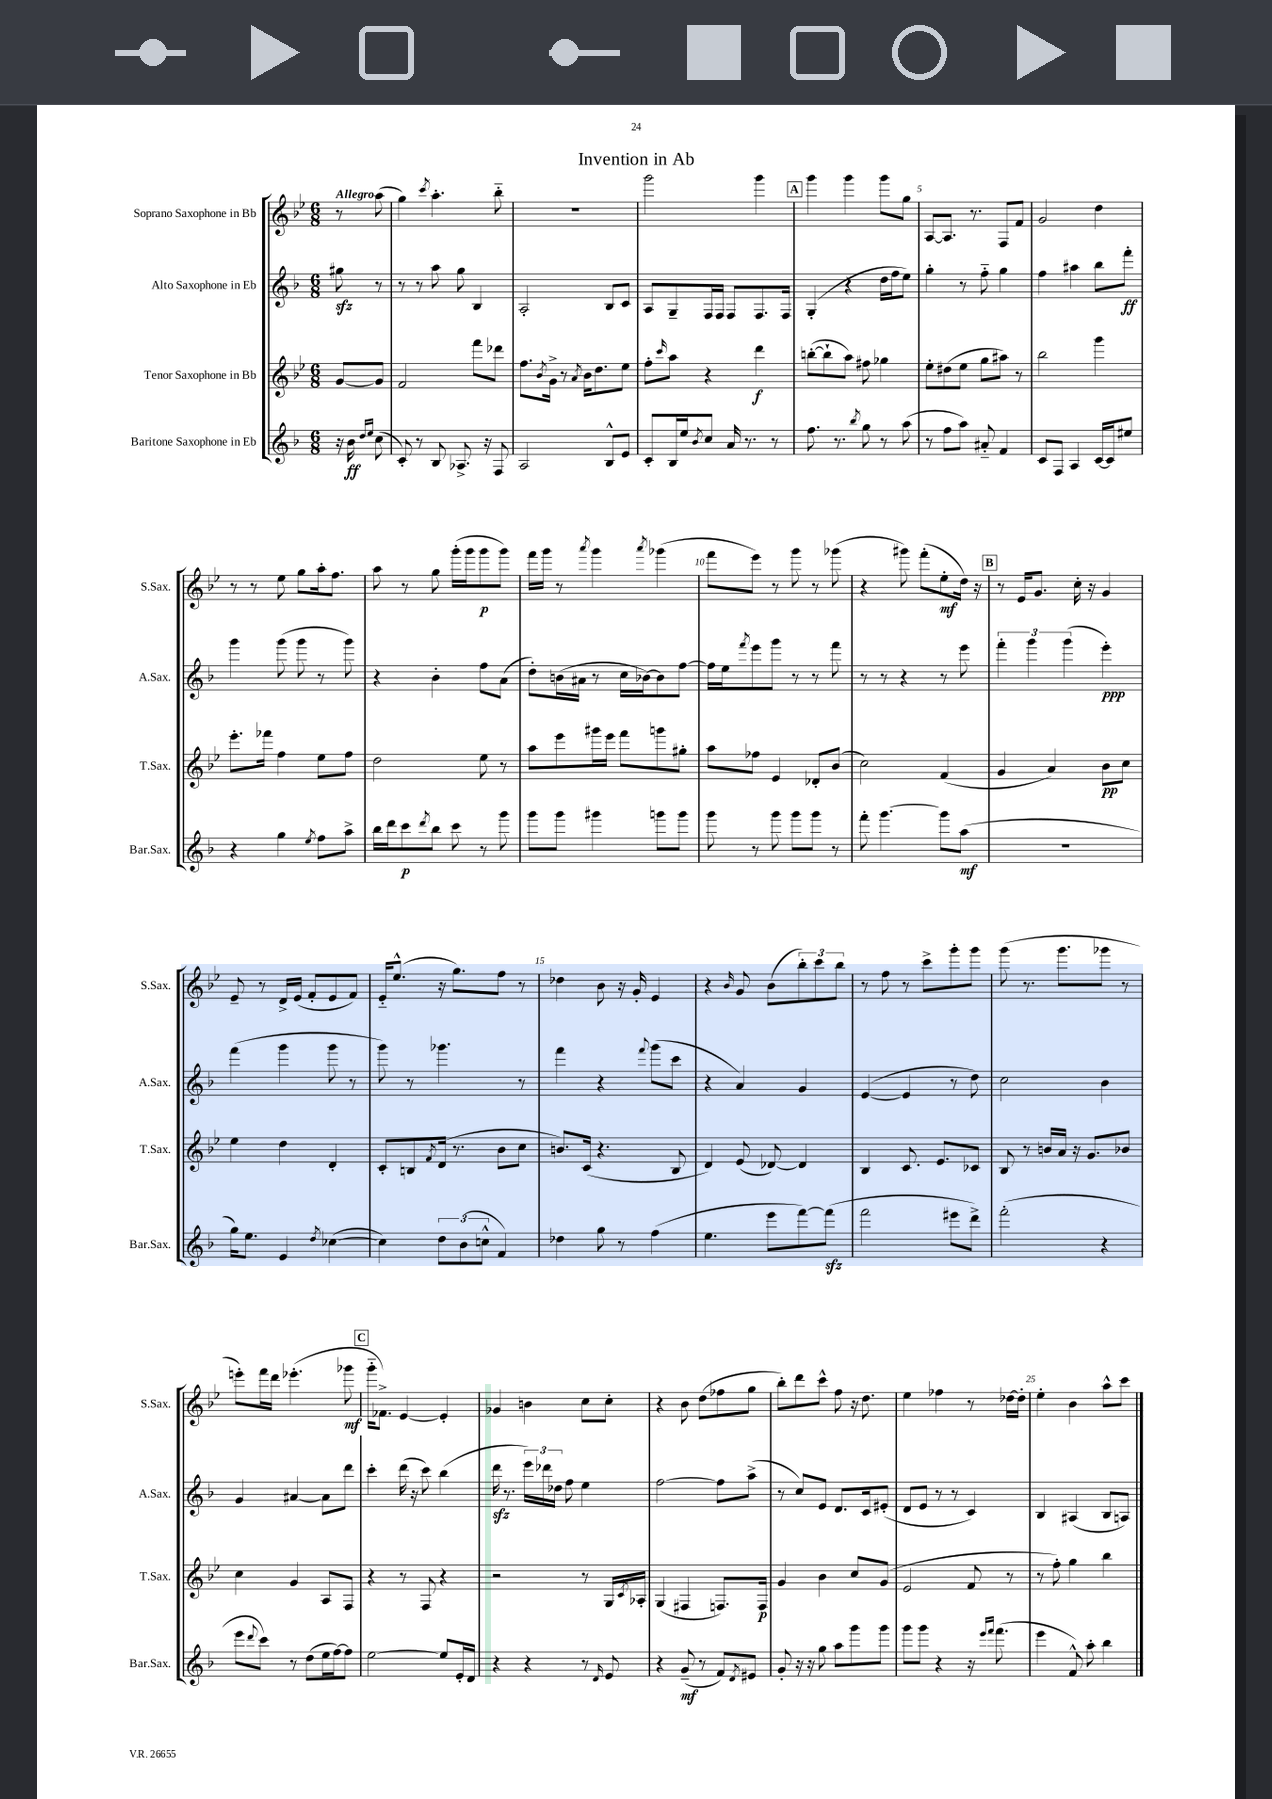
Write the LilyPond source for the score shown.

\header { title = "Invention in Ab" }
<<
\new StaffGroup <<
\new Staff = "s0" \with { instrumentName = "Soprano Saxophone in Bb" shortInstrumentName = "S.Sax." } {
    \clef treble \key bes \major \numericTimeSignature \time 6/8 \partial 4 \tempo "Allegro"
    r8 a''8( |
    g''4) \acciaccatura { c'''8 } a''4.-. bes''8-_ |
    R2. |
    g'''2 g'''4 |
    \mark \markup { \box "A" } g'''4 g'''4 g'''8 g''8 |
    a8~ a8. r8. f8 f'8 |
    g'2 d''4 |
    r8 r8 ees''8 g''8 a''16-. f''8. |
    a''8 r8 g''8 g'''16-.( g'''16 g'''8\p g'''8) |
    f'''16 g'''16 r8 \acciaccatura { a'''8 } g'''4 \acciaccatura { a'''8 } ges'''4( |
    f'''8 ees'''8) r8 g'''8 r8 ges'''8( |
    r4 gis'''8) f'''8-.( ees''8-.\mf d''16) r16 |
    \mark \markup { \box "B" } r8 ees'16 g'8. c''16-. r16 g'4 |
    ees'8-- r8 d'16-> ees'16( f'8-. ees'8 f'8) |
    ees'16-_ ees''8.-^( r16 g''8.) f''8 r8 |
    des''4 bes'8 r16 g'16-. ees'4 |
    r4 \grace { bes'16 } g'8 bes'8( \tuplet 3/2 { bes''8-.) c'''8 bes''8 } |
    r8 f''8 r8 c'''8-> g'''8-. g'''8 |
    g'''8( r8. g'''8. ges'''8 r8 |
    e'''8-.) f'''16 d'''16 ees'''4.-.( ges'''8\mf |
    \mark \markup { \box "C" } g'''16-_ fes'8.->) ees'4~ ees'4-. |
    ges'4 b'4 c''8 c''8-. |
    r4 bes'8 d''8( fes''8 g''8 |
    bes''8-.) d'''8 c'''8-^ f''8 r16 d''8. |
    ees''4 fes''4 r8 des''16~ des''16-. |
    ees''4-. bes'4 a''8-^ c'''8 \bar "|." |
}
\new Staff = "s1" \with { instrumentName = "Alto Saxophone in Eb" shortInstrumentName = "A.Sax." } {
    \clef treble \key f \major \numericTimeSignature \time 6/8 \partial 4
    gis''8\sfz r8 |
    r8 r8 a''8 g''8 bes4 |
    a2-. bes8 c'8 |
    a8 g8-- f16 f16 f8 f8. f16 |
    \mark \markup { \box "A" } g4-.( r4 d''16 f''16 e''8) |
    g''4-. r8 f''8-_ g''4 |
    f''4 ais''4 bes''8 f'''8-.\ff |
    g'''4 g'''8( g'''8 r8 g'''8) |
    r4 bes'4-. f''8 a'8( |
    d''8-.) b'16( ais'16 r8 c''16 bes'16~) bes'8 f''8~ |
    f''16 e''16 \acciaccatura { f'''8 } e'''8 g'''8 r8 r8 f'''8 |
    r8 r8 r4 r8 e'''8 |
    \mark \markup { \box "B" } \tuplet 3/2 { f'''4-. g'''4 g'''4( } e'''4-.\ppp) |
    f'''4( g'''4 g'''8 r8 |
    g'''8) r8 ges'''4. r8 |
    f'''4 r4 \appoggiatura { f'''8 } g'''8( c'''8 |
    r4 a'4) g'4 |
    e'4~( e'4 r8 d''8) |
    c''2 bes'4 |
    g'4 ais'4~ ais'8 d'''8 |
    \mark \markup { \box "C" } c'''4-. d'''16( r16 c'''8) bes''4( |
    d'''16\sfz r8. \tuplet 3/2 { e'''16) des'''16 des''16 } f''8 e''4 |
    f''2~ f''8 a''8->( |
    r8 c''8) e'8 d'8. c'16 eis'8-.( |
    d'8 e'8 r8 r8 c'4) |
    bes4 ais4( bes8 a8) \bar "|." |
}
\new Staff = "s2" \with { instrumentName = "Tenor Saxophone in Bb" shortInstrumentName = "T.Sax." } {
    \clef treble \key bes \major \numericTimeSignature \time 6/8 \partial 4
    g'8~ g'8 |
    f'2 f'''8 des'''8 |
    f''8. \acciaccatura { bes'8 } g'16-> r8 \acciaccatura { a'8 } bes'16 d''8. ees''8 |
    f''8-. \grace { c'''16 } a''8 r4 d'''4\f |
    \mark \markup { \box "A" } b''8~-.( b''8-! a''8) fis''8 ges''4 |
    ees''8-. dis''8( ees''8 g''8 ais''8) r8 |
    bes''2 g'''4 |
    ees'''8.-. fes'''16 f''4 ees''8 f''8 |
    d''2 ees''8 r8 |
    a''8 ees'''8 gis'''16 ees'''16 f'''8 g'''8 gis''8-. |
    a''8 fes''8 ees'4 des'8-. bes'8( |
    c''2) f'4( |
    \mark \markup { \box "B" } g'4 a'4) bes'8\pp c''8 |
    ees''4 d''4 d'4-. |
    c'8-. b8 \acciaccatura { f'8 } d'16( r8. bes'8 c''8 |
    b'8.) c'16( r4. bes8 |
    d'4) ees'8( des'8~) des'4 |
    bes4 c'8. ees'8. ces'8 |
    bes8 r8 b'16 a'16 r16 g'8. bes'8 |
    c''4 g'4 a8 f8 |
    \mark \markup { \box "C" } r4 r8 f8 r4 |
    r2 r8 g16 \acciaccatura { c'8 } aes16-. |
    g4( fis4 f8.) f16\p |
    g'4 bes'4 c''8 g'8( |
    ees'2 f'8 r8 |
    r8 f''8-.) g''4 bes''4 \bar "|." |
}
\new Staff = "s3" \with { instrumentName = "Baritone Saxophone in Eb" shortInstrumentName = "Bar.Sax." } {
    \clef treble \key f \major \numericTimeSignature \time 6/8 \partial 4
    r16 bes'16\ff \grace { d''16 e''16 } c''8( |
    c'8-.) r8 bes8 aes8.-> r16 f8 |
    a2 bes8-^ e'8 |
    c'8-. bes16 e''16 \acciaccatura { bes'8 } c''8 a'16 r8. r8 |
    \mark \markup { \box "A" } f''8. r8. \acciaccatura { bes''8 } g''8 r8 a''8( |
    r8 f''8 a''8) ais'8-_ f'4 |
    c'8 f8 a4 c'16~ c'16 eis''8 |
    r4 g''4 \acciaccatura { e''8 } f''8 a''8-> |
    bes''16 d'''16 c'''8\p \acciaccatura { d'''8 } bes''8 c'''8 r8 g'''8 |
    g'''8 g'''8 gis'''4 g'''8 g'''8 |
    g'''8 r8 g'''8 g'''8 g'''8 r8 |
    f'''8-. g'''4.~ g'''8 a''8\mf( |
    \mark \markup { \box "B" } R2. |
    g''16) e''8. e'4 \acciaccatura { d''8 } ces''4~( |
    ces''4) \tuplet 3/2 { d''8 bes'8( c''8-^ } f'4) |
    des''4 g''8 r8 f''4( |
    e''4. e'''8 f'''8~) f'''8\sfz( |
    f'''2 eis'''8 d'''8->) |
    f'''2-.( r4 |
    e'''8 \appoggiatura { d'''8 } c'''8) r8 d''8( e''16 f''16~) f''8 |
    \mark \markup { \box "C" } e''2~ e''8 e'16-. d'16 |
    r4 r4 r8 \grace { d'16 } e'8 |
    r4 g'8--\mf( r8 f'8) \acciaccatura { d'8 } eis'8 |
    g'8-. r16 r16 g''8 a''8 g'''8 g'''8 |
    g'''8 g'''8 r4 r16 \grace { e'''16 f'''16 } f'''8.( |
    e'''4 f'8-^) a''8-. bes''4 \bar "|." |
}
>>
>>
\layout { \context { \Score \override BarNumber.break-visibility = ##(#f #t #t) barNumberVisibility = #(every-nth-bar-number-visible 5) } }
